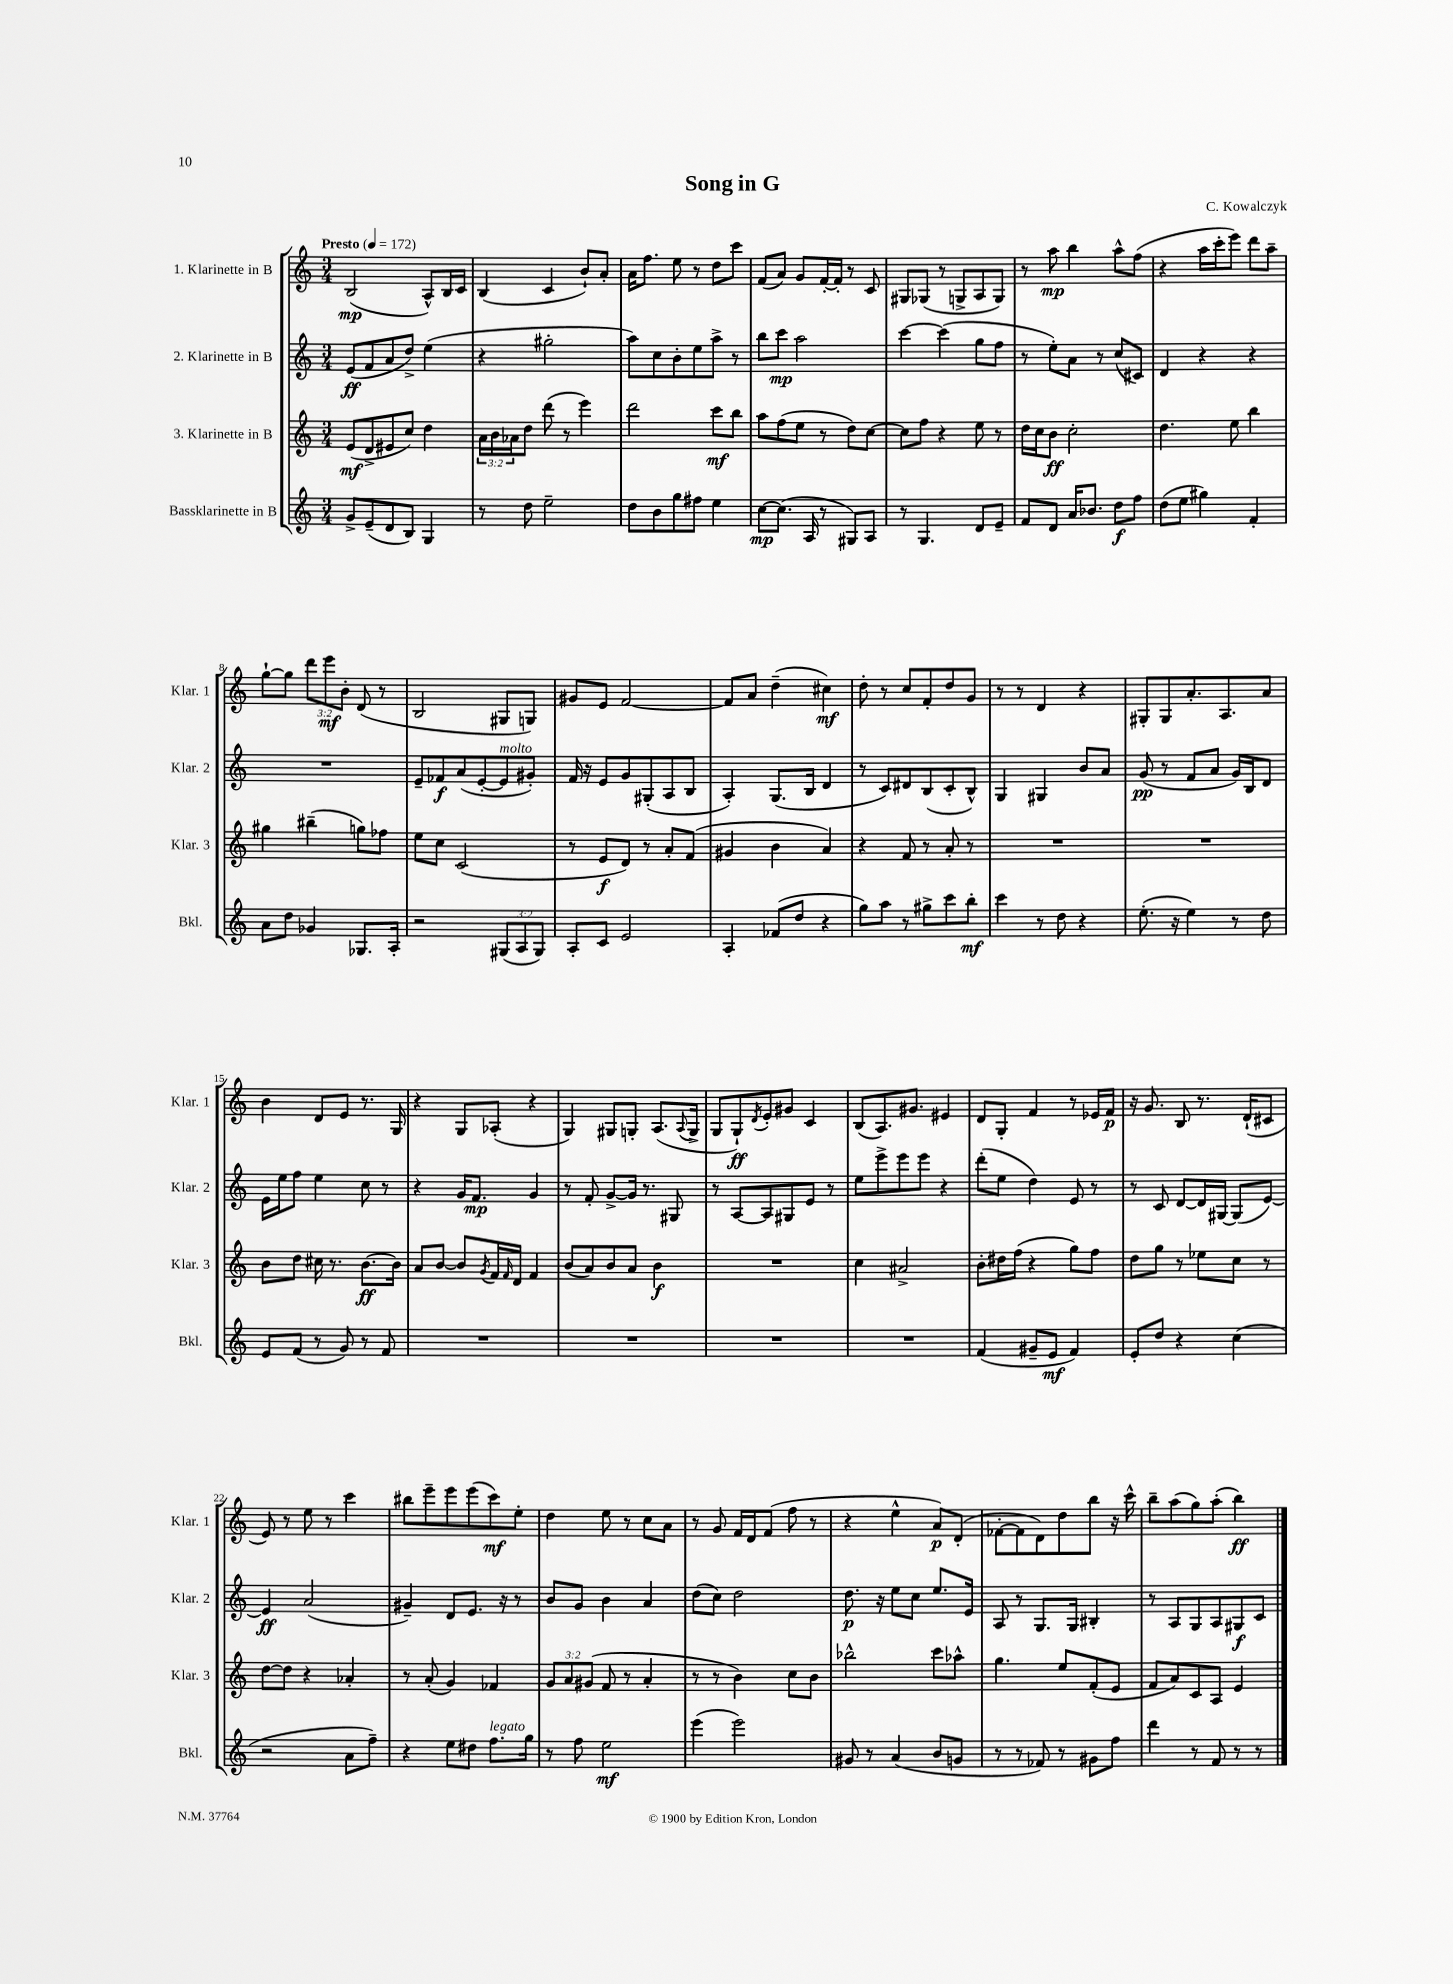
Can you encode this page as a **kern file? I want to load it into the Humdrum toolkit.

**kern	**dynam	**kern	**dynam	**kern	**dynam	**kern	**dynam
*part4	*part4	*part3	*part3	*part2	*part2	*part1	*part1
*staff4	*staff4	*staff3	*staff3	*staff2	*staff2	*staff1	*staff1
*I"Bassklarinette in B	*	*I"3. Klarinette in B	*	*I"2. Klarinette in B	*	*I"1. Klarinette in B	*
*I'Bkl.	*	*I'Klar. 3	*	*I'Klar. 2	*	*I'Klar. 1	*
*clefG2	*	*clefG2	*	*clefG2	*	*clefG2	*
*k[]	*	*k[]	*	*k[]	*	*k[]	*
*M3/4	*	*M3/4	*	*M3/4	*	*M3/4	*
*MM172	*	*MM172	*	*MM172	*	*MM172	*
=1	=1	=1	=1	=1	=1	=1	=1
!	!	!	!	!	!	!LO:TX:a:B:t=Presto	!
8g^/L	.	(8e/L	mf	(8e/L	ff	(2B/	mp
(8e~/	.	8d^/	.	8f/	.	.	.
8d/	.	8e#X/	.	8a/	.	.	.
8B/J)	.	8cc/J)	.	8dd^/J)	.	.	.
4G/	.	4dd\	.	(4ee\	.	8A^^/L)	.
.	.	.	.	.	.	16B/L	.
.	.	.	.	.	.	16c/JJ	.
=2	=2	=2	=2	=2	=2	=2	=2
8r	.	24a\LL	.	4r	.	(4B/	.
.	.	24b\	.	.	.	.	.
.	.	24a-X\J	.	.	.	.	.
8dd\	.	8dd\J	.	.	.	.	.
2ee~\	.	(8ddd\	.	2gg#X'\	.	4c/	.
.	.	8r	.	.	.	.	.
.	.	4eee\)	.	.	.	8b`/L)	.
.	.	.	.	.	.	8a'/J	.
=3	=3	=3	=3	=3	=3	=3	=3
8dd\L	.	2ddd\	.	8aa\L)	.	16a\KL	.
.	.	.	.	.	.	8.ff\J	.
8b\	.	.	.	8cc\	.	.	.
8gg\	.	.	.	8b'\	.	8ee\	.
8ff#X\J	.	.	.	8ee\	.	8r	.
4ee\	.	8ccc\L	mf	8aa^\J	.	8dd\L	.
.	.	8bb\J	.	8r	.	8ccc\J	.
=4	=4	=4	=4	=4	=4	=4	=4
[8cc\L	mp	8aa\L	.	8bb\L	.	(8f/L	.
(8.cc\J]	.	(8ff\	.	8ccc\J	mp	8a/J)	.
.	.	8ee\J	.	2aa\	.	8g/L	.
16A/	.	.	.	.	.	.	.
8r	.	8r	.	.	.	[16f'/L	.
.	.	.	.	.	.	16f'/JJ]	.
8G#X/L)	.	8dd\L)	.	.	.	8r	.
8A/J	.	[8cc\J	.	.	.	8c/	.
=5	=5	=5	=5	=5	=5	=5	=5
8r	.	8cc\L]	.	[4ccc\	.	8G#X/L	.
4.G/	.	8ff\J	.	.	.	(8G-X/J	.
.	.	4r	.	(4ccc\]	.	8r	.
.	.	.	.	.	.	8Gn^/L	.
8d/L	.	8ee\	.	8gg\L	.	8A/	.
8e~/J	.	8r	.	8ff\J	.	8G/J)	.
=6	=6	=6	=6	=6	=6	=6	=6
8f/L	.	16dd\LL	.	8r	.	8r	.
.	.	16cc\J	.	.	.	.	.
8d/J	.	8b\J	ff	8ee'\L)	.	8aa\	mp
16a/KL	.	2cc'\	.	8a\J	.	4bb\	.
8.b-X/J	.	.	.	.	.	.	.
.	.	.	.	8r	.	.	.
8dd\L	f	.	.	(8cc/L	.	8aa^^\L	.
8ff\J	.	.	.	8c#X/J)	.	(8ff\J	.
=7	=7	=7	=7	=7	=7	=7	=7
(8dd\L	.	4.dd\	.	4d/	.	4r	.
8ee\J	.	.	.	.	.	.	.
4gg#X\)	.	.	.	4r	.	16aa\LL	.
.	.	.	.	.	.	16ccc'\J	.
.	.	8ee\	.	.	.	8eee\J)	.
4f'/	.	4bb\	.	4r	.	8ddd\L	.
.	.	.	.	.	.	8aa~\J	.
!!LO:LB:g=z
=8	=8	=8	=8	=8	=8	=8	=8
8a\L	.	4gg#X\	.	2.r	.	[8gg`\L	.
8dd\J	.	.	.	.	.	8gg\J]	.
4g-X/	.	(4bb#X~\	.	.	.	12ddd\L	.
.	.	.	.	.	.	12eee\	mf
.	.	.	.	.	.	12b'\J	.
8.G-X/L	.	8ggn\L)	.	.	.	(8d/	.
.	.	8ff-X\J	.	.	.	8r	.
16A'/Jk	.	.	.	.	.	.	.
=9	=9	=9	=9	=9	=9	=9	=9
2r	.	8ee\L	.	8e~/L	.	2B/	.
.	.	8cc\J	.	8f-X/	f	.	.
.	.	(2c/	.	(8a/	.	.	.
.	.	.	.	[8e'/	.	.	.
!	!	!	!	!LO:TX:a:i:t=molto	!	!	!
(12G#X/L	.	.	.	8e/]	.	8G#X/L	.
12A/	.	.	.	.	.	.	.
.	.	.	.	8g#X'/J)	.	8Gn/J)	.
12G#/J)	.	.	.	.	.	.	.
=10	=10	=10	=10	=10	=10	=10	=10
8A'/L	.	8r	.	16f/	.	8g#X/L	.
.	.	.	.	16r	.	.	.
8c/J	.	8e/L	f	8e/L	.	8e/J	.
2e/	.	8d/J)	.	8g/	.	[2f/	.
.	.	8r	.	(8G#X'/	.	.	.
.	.	8a'/L	.	8A/	.	.	.
.	.	(8f/J	.	8B/J	.	.	.
=11	=11	=11	=11	=11	=11	=11	=11
4A'/	.	4g#X/	.	4A'/)	.	8f/L]	.
.	.	.	.	.	.	8a/J	.
(8f-X/L	.	4b\	.	(8.G/L	.	(4dd~\	.
8dd/J	.	.	.	.	.	.	.
.	.	.	.	16B/Jk	.	.	.
4r	.	4a/)	.	4d/	.	4cc#X\)	mf
=12	=12	=12	=12	=12	=12	=12	=12
8gg\L)	.	4r	.	8r	.	8dd'\	.
8aa\J	.	.	.	8c/L)	.	8r	.
8r	.	8f/	.	8d#X/	.	8cc/L	.
8gg#X^\L	.	8r	.	(8B/	.	8f'/	.
8ccc\	.	8a'/	.	8c'/	.	8dd/	.
8bb'\J	mf	8r	.	8B^^/J)	.	8g/J	.
=13	=13	=13	=13	=13	=13	=13	=13
4ccc\	.	2.r	.	4G/	.	8r	.
.	.	.	.	.	.	8r	.
8r	.	.	.	4G#X/	.	4d/	.
8dd\	.	.	.	.	.	.	.
4r	.	.	.	8b/L	.	4r	.
.	.	.	.	8a/J	.	.	.
=14	=14	=14	=14	=14	=14	=14	=14
(8.ee'\	.	2.r	.	(8g/	pp	8G#X'/L	.
.	.	.	.	8r	.	8G#/	.
16r	.	.	.	.	.	.	.
4ee\)	.	.	.	8f/L	.	8.a'/	.
.	.	.	.	8a/J	.	.	.
.	.	.	.	.	.	8.A/	.
8r	.	.	.	16g/LL)	.	.	.
.	.	.	.	16B/J	.	.	.
8dd\	.	.	.	8d/J	.	8a/J	.
!!LO:LB:g=z
=15	=15	=15	=15	=15	=15	=15	=15
8e/L	.	8b\L	.	16e\LL	.	4b\	.
.	.	.	.	16ee\J	.	.	.
(8f/J	.	8dd\J	.	8ff\J	.	.	.
8r	.	16cc#X\	.	4ee\	.	8d/L	.
.	.	8.r	.	.	.	.	.
8g/)	.	.	.	.	.	8e/J	.
8r	.	[8.b\L	ff	8cc\	.	8.r	.
8f/	.	.	.	8r	.	.	.
.	.	16b\Jk]	.	.	.	16G/	.
=16	=16	=16	=16	=16	=16	=16	=16
2.r	.	8a/L	.	4r	.	4r	.
.	.	[8b/J	.	.	.	.	.
.	.	8b/L]	.	16g/KL	.	8G/L	.
.	.	.	.	8.f/J	mp	.	.
.	.	8qg/	.	.	.	.	.
.	.	16f/L	.	.	.	(8A-X'/J	.
.	.	16qqf/	.	.	.	.	.
.	.	16d/JJ	.	.	.	.	.
.	.	4f/	.	4g/	.	4r	.
=17	=17	=17	=17	=17	=17	=17	=17
2.r	.	(8b/L	.	8r	.	4G/)	.
.	.	8a/)	.	8f'/	.	.	.
.	.	8b/	.	[8g^/L	.	8G#X/L	.
.	.	8a/J	.	16g/Jk]	.	8Gn'/J	.
.	.	.	.	8.r	.	.	.
.	.	4b\	f	.	.	(8.A/L	.
.	.	.	.	8G#X/	.	.	.
.	.	.	.	.	.	8qqA/	.
.	.	.	.	.	.	16G^/Jk	.
=18	=18	=18	=18	=18	=18	=18	=18
2.r	.	2.r	.	8r	.	8G/L	.
.	.	.	.	[8A/L	.	8G`/)	ff
.	.	.	.	.	.	8qd/	.
.	.	.	.	8A/]	.	8e'/	.
.	.	.	.	8G#X/	.	8g#X/J	.
.	.	.	.	8e/J	.	4c/	.
.	.	.	.	8r	.	.	.
=19	=19	=19	=19	=19	=19	=19	=19
2.r	.	4cc\	.	8ee\L	.	(8B/L	.
.	.	.	.	8eee^\	.	8.A/)	.
.	.	2a#X^/	.	8eee\	.	.	.
.	.	.	.	.	.	8.g#X/J	.
.	.	.	.	8eee\J	.	.	.
.	.	.	.	4r	.	4e#X/	.
=20	=20	=20	=20	=20	=20	=20	=20
(4f/	.	8b'\L	.	(8ddd'\L	.	8d/L	.
.	.	16dd#X\L	.	8ee\J	.	8G'/J	.
.	.	(16ff\JJ	.	.	.	.	.
8g#X~/L	.	4r	.	4dd\)	.	4f/	.
8e/J	mf	.	.	.	.	.	.
4f/)	.	8gg\L)	.	8e/	.	8r	.
.	.	8ff\J	.	8r	.	16e-X/LL	.
.	.	.	.	.	.	16f/JJ	p
=21	=21	=21	=21	=21	=21	=21	=21
8e'/L	.	8dd\L	.	8r	.	16r	.
.	.	.	.	.	.	8.g/	.
8dd/J	.	8gg\J	.	8c/	.	.	.
4r	.	8r	.	[8d/L	.	8B/	.
.	.	8ee-X\L	.	16d/L]	.	8.r	.
.	.	.	.	[16G#X/JJ	.	.	.
(4cc\	.	8cc\J	.	(8G#/L]	.	.	.
.	.	.	.	.	.	(16d`/KL	.
.	.	8r	.	[8e/J)	.	8c#X/J	.
!!LO:LB:g=z
=22	=22	=22	=22	=22	=22	=22	=22
2r	.	[8dd\L	.	4e/]	ff	8e/)	.
.	.	8dd\J]	.	.	.	8r	.
.	.	4r	.	(2a/	.	8ee\	.
.	.	.	.	.	.	8r	.
8a\L	.	4a-X'/	.	.	.	4ccc\	.
8ff~\J)	.	.	.	.	.	.	.
=23	=23	=23	=23	=23	=23	=23	=23
4r	.	8r	.	4g#X~/)	.	8bb#X\L	.
.	.	(8a'/	.	.	.	8eee~\	.
8ee\L	.	4g/)	.	8d/L	.	8eee\	.
8dd#X\J	.	.	.	8.e/J	.	(8eee\	.
!LO:TX:a:i:t=legato	!	!	!	!	!	!	!
8.ff\L	.	4f-X/	.	.	.	8ccc\)	mf
.	.	.	.	16r	.	.	.
.	.	.	.	8r	.	8ee'\J	.
16gg\Jk	.	.	.	.	.	.	.
=24	=24	=24	=24	=24	=24	=24	=24
8r	.	12g/L	.	8b/L	.	4dd\	.
.	.	12a/	.	.	.	.	.
8ff\	.	.	.	8g/J	.	.	.
.	.	(12g#X/J	.	.	.	.	.
2ee\	mf	8f/	.	4b\	.	8ee\	.
.	.	8r	.	.	.	8r	.
.	.	4a'/	.	4a/	.	8cc\L	.
.	.	.	.	.	.	8a\J	.
=25	=25	=25	=25	=25	=25	=25	=25
(4eee\	.	8r	.	(8dd\L	.	8r	.
.	.	8r	.	8cc\J)	.	8g/	.
2eee\)	.	4b\)	.	2dd\	.	16f/LL	.
.	.	.	.	.	.	16d/J	.
.	.	.	.	.	.	(8f/J	.
.	.	8cc\L	.	.	.	8ff\	.
.	.	8b\J	.	.	.	8r	.
=26	=26	=26	=26	=26	=26	=26	=26
8g#X/	.	2bb-X^^\	.	8.dd\	p	4r	.
8r	.	.	.	.	.	.	.
.	.	.	.	16r	.	.	.
(4a/	.	.	.	8ee\L	.	4ee^^\	.
.	.	.	.	8cc\J	.	.	.
8b/L	.	8ccc\L	.	8.ee/L	.	8a/L)	p
8gn/J	.	8aa-X^^\J	.	.	.	(8d'/J	.
.	.	.	.	16e/Jk	.	.	.
=27	=27	=27	=27	=27	=27	=27	=27
8r	.	4.gg\	.	8A/	.	[8f-X'\L	.
8r	.	.	.	8r	.	8f-\]	.
8f-X/)	.	.	.	8.G/L	.	8d\)	.
8r	.	8ee/L	.	.	.	8dd\	.
.	.	.	.	16G/Jk	.	.	.
8g#X\L	.	(8f'/	.	4B#X'/	.	8bb\J	.
8ff\J	.	8e/J	.	.	.	16r	.
.	.	.	.	.	.	16ccc^^\	.
=28	=28	=28	=28	=28	=28	=28	=28
4ddd\	.	8f/L	.	8r	.	8bb~\L	.
.	.	8a/)	.	8A/L	.	(8aa\	.
8r	.	8c/	.	8G/	.	8gg\)	.
8f/	.	8A/J	.	8A/	.	(8aa'\J	.
8r	.	4e/	.	8G#X/	f	4bb\)	ff
8r	.	.	.	8c/J	.	.	.
==	==	==	==	==	==	==	==
*-	*-	*-	*-	*-	*-	*-	*-
